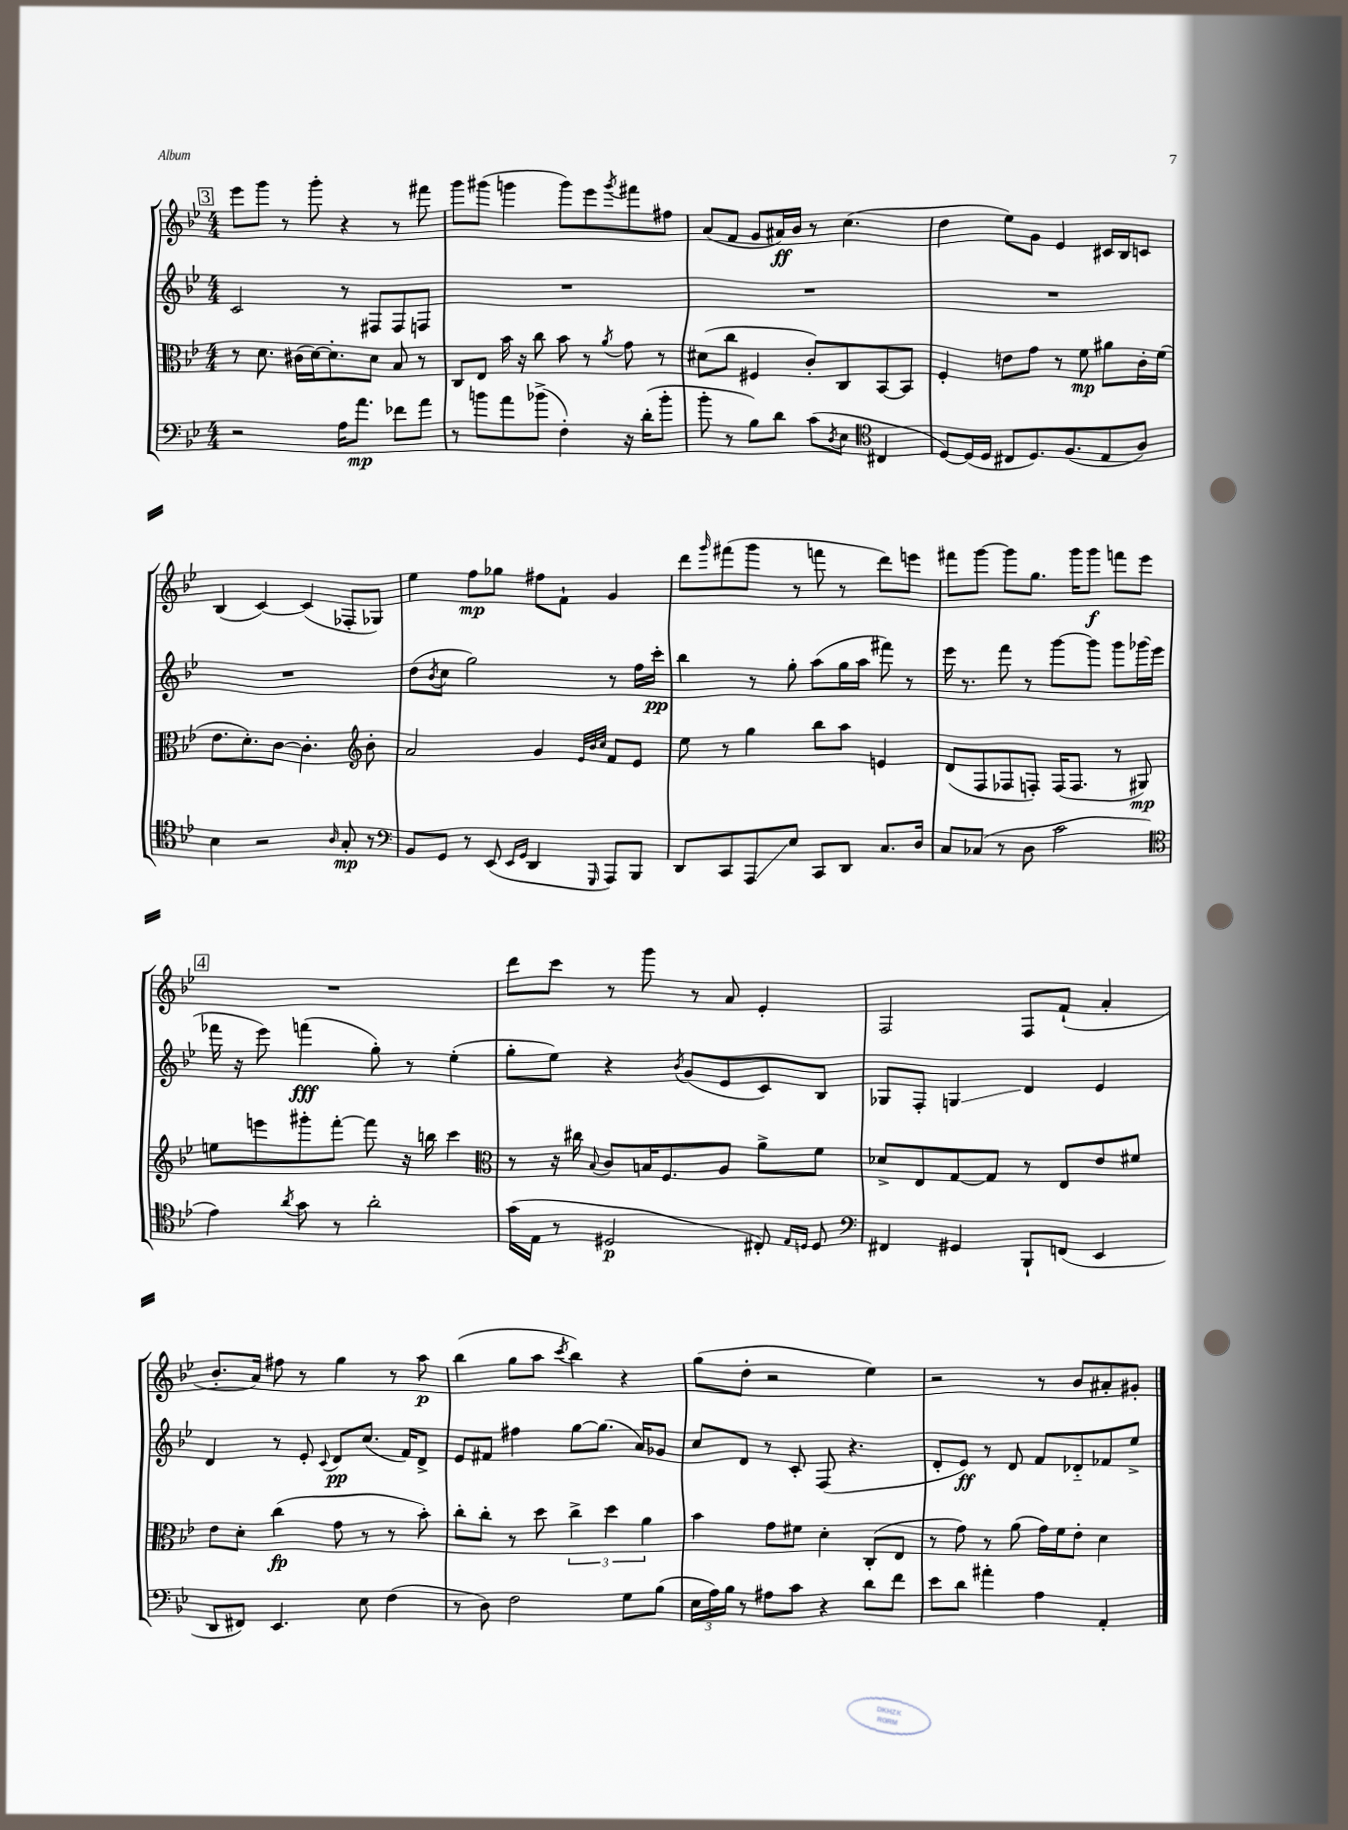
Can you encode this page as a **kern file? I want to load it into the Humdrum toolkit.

**kern	**kern	**kern	**kern
*staff4	*staff3	*staff2	*staff1
*clefF4	*clefC3	*clefG2	*clefG2
*k[b-e-]	*k[b-e-]	*k[b-e-]	*k[b-e-]
*M4/4	*M4/4	*M4/4	*M4/4
2r	8r	2c	8eee-
.	8.d	.	8ggg
.	.	.	8r
.	(16c#	.	.
.	[16d)	.	8ggg'
.	8.d']	.	.
16A	.	8r	4r
8.a	.	.	.
.	8d	8F#	.
8f-	8B-	8F#	8r
8a	8r	8F	8fff#
=	=	=	=
8r	8C	1r	8ggg
8b	8E-	.	(8ggg#
8a	16b-	.	4ggg
.	16r	.	.
(8b-^	8cc	.	.
4F')	8b-	.	8ggg)
.	8r	.	8eee-
.	8qa	.	8qggg
16r	8g	.	8fff#
(16d'	.	.	.
8b-'	8r	.	8ff#
=	=	=	=
8b-'	(8d#	1r	(8a
8r	8cc	.	8f
8B-)	4F#	.	8g
8d	.	.	16a#)
.	.	.	16b-
(8c	8c')	.	8r
8qD	.	.	.
8E-	8C	.	(4.cc
*clefC4	*	*	*
4C#	[8BB-	.	.
.	8BB-]	.	.
=	=	=	=
[8D)	4F'	1r	4dd
(16D]	.	.	.
16D	.	.	.
8C#	8e	.	8ee-)
8.D)	8g	.	8g
.	8r	.	4e-
(8.F	.	.	.
.	8f	.	.
8E-	8a#	.	16c#
.	.	.	16B-
8A)	16c'	.	8c
.	(16f	.	.
=	=	=	=
4B-	8.e-	1r	(4B-
.	8.d')	.	.
2r	.	.	[4c)
.	[8c	.	.
.	4.c']	.	(4c]
16qqA	.	.	.
8G'	.	.	8F-'
*	*clefG2	*	*
8r	8b-'	.	8G-)
=	=	=	=
*clefF4	*	*	*
8BB-	2a	(8dd	4ee-
.	.	8qb-	.
8GG	.	8cc	.
8r	.	2gg)	8ff
(8EE-	.	.	8gg-
16qqEE-	.	.	.
16qqGG	.	.	.
4DD	4g	.	8ff#
.	.	.	8f`
.	32qqe-	.	.
.	32qqb-	.	.
16qqGGG	32qqcc	.	.
8AAA)	8f	8r	4g
8BBB-	8e-	16ff	.
.	.	16ccc'	.
=	=	=	=
8DD	8ee-	4bb-	8ddd
.	.	.	16qqggg
8CC	8r	.	(8fff#
8AAA	4gg	8r	8ggg
8E-	.	8gg'	8r
8CC	8bb-	(8aa	8fff
8DD	8aa	16gg	8r
.	.	16aa	.
8.C	4e	8fff#)	8ddd)
.	.	8r	8eee
16D	.	.	.
=	=	=	=
8C	(8d	16eee-	8fff#
.	.	8.r	.
(8C-	8F	.	[8ggg
8r	8F-	8fff	8ggg]
8D	8F')	8r	8.gg
2c	(16F	[8ggg	.
.	8.F	.	16ggg
.	.	8ggg]	8ggg
.	8r	8ggg	8fff
.	8G#)	(16ggg-	8eee-
.	.	16eee-	.
=	=	=	=
*clefC4	*	*	*
4e-)	8ee	16fff-	1r
.	.	16r	.
.	8eee	8eee-)	.
8qa	.	.	.
8g	8ggg#'	(4fff	.
8r	[8fff'	.	.
2a'	8fff]	8gg')	.
.	16r	8r	.
.	16bb	.	.
.	4ccc	(4ee-'	.
=	=	=	=
*	*clefC3	*	*
(16g	8r	8gg'	8ddd
16E-	.	.	.
8r	16r	8ee-)	8ccc
.	16cc#	.	.
.	8qqB-	.	.
2D#	8c	4r	8r
.	16B	.	8ggg
.	8.F	.	.
.	.	8qb-	.
.	.	(8g	8r
.	8A	8e-	8a
8C#')	8a^	8c)	4e-'
16qqE-	.	.	.
16qqD	.	.	.
8D	8f	8B-	.
=	=	=	=
*clefF4	*	*	*
4FF#	8d-^	8G-	2F
.	8E-	8F'	.
4GG#	[8G	4G	.
.	8G]	.	.
8BBB-`	8r	4d	8F
(8FF	8E-	.	(8f`
4EE-	8e-	4e-	4a'
.	8f#	.	.
=	=	=	=
8DD	8e-	4d	8.b-'
8FF#)	8d'	.	.
.	.	.	16a)
4.EE-	(4cc	8r	8ff#
.	.	8e-'	8r
.	.	8qqc	.
.	8g	8d	4gg
8E-	8r	(8.cc	.
(4F	8r	.	8r
.	.	16f)	.
.	8b-')	8d^	8aa
=	=	=	=
8r	8cc'	8e-	(4bb-
8D)	8cc'	8f#	.
2F	8r	4ff#	8gg
.	8dd	.	8aa
.	.	.	8qccc
.	6cc^	[8gg	4bb-)
.	.	(8.gg]	.
.	6dd	.	.
8G	.	.	4r
.	.	16a)	.
.	6a	.	.
(8B-	.	8g-	.
=	=	=	=
24E-	4b-	8cc	(8gg
24A)	.	.	.
24B-	.	.	.
8r	.	8d	8dd'
8A#	8g	8r	2r
8c	8f#	8c'	.
4r	4d'	(8F	.
.	.	4.r	.
8d	(8C'	.	4ee-)
8f	8E-	.	.
=	=	=	=
8e-	8r	8d'	2r
8d	8g)	8e-)	.
4a#'	8r	8r	.
.	(8a	8d	.
4A	16g)	8f	8r
.	16f	.	.
.	8e-'	8d-'~	8b-
4AA'	4d	8f-	8a#'
.	.	8ee-^	8g#'
==	==	==	==
*-	*-	*-	*-
